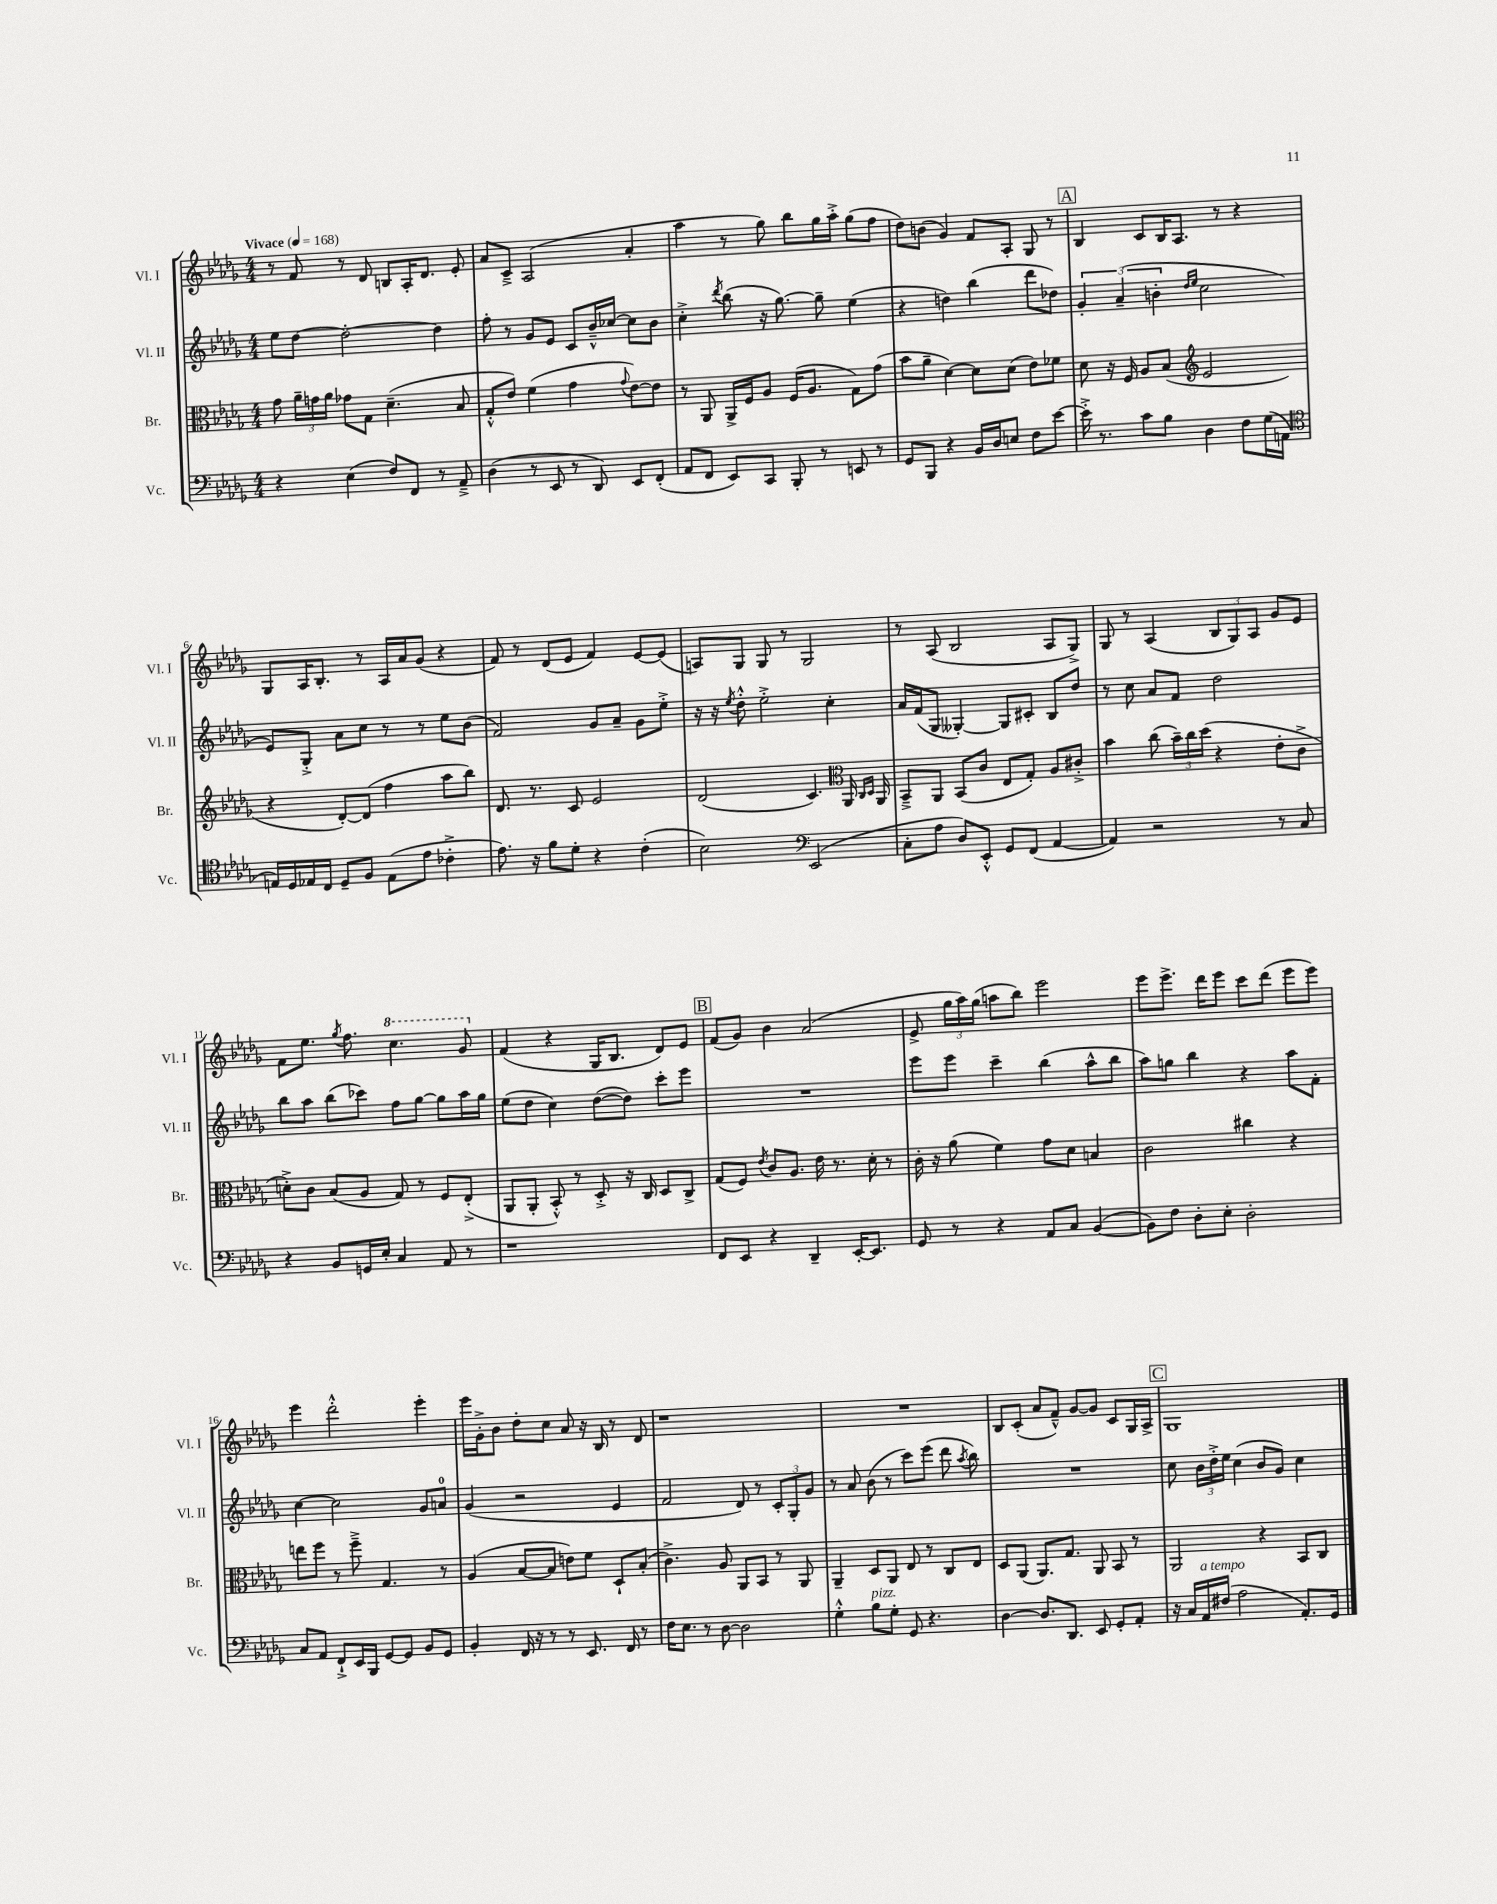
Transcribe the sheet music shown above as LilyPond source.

<<
\new StaffGroup <<
\new Staff = "s0" \with { instrumentName = "Vl. I" shortInstrumentName = "Vl. I" } {
    \clef treble \key des \major \numericTimeSignature \time 4/4 \tempo "Vivace" 4 = 168
    \autoBeamOff r8 f'8 r8 des'8 b8[ aes16-. des'8.] ees'8-. |
    aes'8[ c'8]---> aes2( aes'4-. |
    aes''4 r8 ges''8) bes''8[ ges''16 aes''16]-.-> ges''8[( f''8] |
    des''8[) b'8]( ges'4) f'8[ aes8]-. ges8 r8 |
    \mark \markup { \box "A" } bes4 c'8[ bes16 aes8.] r8 r4 |
    ges8[ aes16 bes8.]-. r8 aes16[ aes'16 ges'8]( r4 |
    f'8) r8 des'8[( ees'8] f'4) ees'8[~ ees'8]( |
    a8[) ges8] ges8 r8 ges2 |
    r8 aes8( bes2 aes8[ ges8]->) |
    ges8 r8 aes4( \tuplet 3/2 { bes8[ ges8) aes8] } ges'8[ ees'8] |
    f'8[ ees''8.] \acciaccatura { ges''8 } f''8. \ottava #1 c'''4. ges''8 \ottava #0 |
    f'4( r4 ges16[ bes8.] des'8[) ees'8] |
    \mark \markup { \box "B" } f'8[( ges'8]) bes'4 aes'2( |
    ees'8-> \tuplet 3/2 { ges''16[ aes''16) ges''16]( } a''8[ bes''8]) ees'''2 |
    ees'''8[ ees'''8.]-> des'''16[ ees'''8] c'''8[ des'''8]( ees'''8[ ees'''8]) |
    ees'''4 des'''2-.-^ ees'''4-. |
    ees'''16[ ges'16-.-> bes'8] des''8[-. c''8] aes'8 r16 bes16 r8 des'8 |
    r1 |
    R1 |
    bes8[ c'8]-.( aes'8[ f'8]---^) ges'8[~ ges'8] c'8[ ges16 aes16]-> |
    \mark \markup { \box "C" } ges1 \bar "|." |
}
\new Staff = "s1" \with { instrumentName = "Vl. II" shortInstrumentName = "Vl. II" } {
    \clef treble \key des \major \numericTimeSignature \time 4/4
    \autoBeamOff ees''8[ des''8]~ des''2~-. des''4 |
    f''8-. r8 ges'8[ ees'8] c'8[ bes'16---^ ces''16]~ ces''8[ bes'8] |
    c''4-.-> \acciaccatura { des'''8 } bes''8( r16 ges''8.~) ges''8-- ees''4( |
    r4 d''4) bes''4( des'''8[ des''8]) |
    \mark \markup { \box "A" } \tuplet 3/2 { ges'4-. aes'4--( b'4-. } \grace { des''16[ ees''16] } c''2 |
    ees'8[) ges8]-.-> aes'8[ c''8] r8 r8 ees''8[ bes'8]( |
    f'2) ges'8[ aes'8]-- ges'8[ ees''8]-.-> |
    r16 r16 \acciaccatura { ees''8 } des''8-.-^ ees''2-.-> c''4-. |
    aes'16[ f'16( ges8] geses4~-.) geses8[ cis'8]-. bes8[ des''8] |
    r8 c''8 aes'8[ f'8] des''2 |
    bes''8[ aes''8] bes''8[( ces'''8]) f''8[ ges''8]~ ges''8[ aes''16 ges''16] |
    ees''8[( des''8] c''4) des''8[~( des''8]) c'''8[-. ees'''8] |
    \mark \markup { \box "B" } R1 |
    ees'''8[ ees'''8] c'''4-- bes''4( aes''8[-^ bes''8] |
    aes''8[) g''8] bes''4 r4 aes''8[ f'8]-. |
    c''4~ c''2 ges'8[ a'8]-0 |
    ges'4( r2 ees'4 |
    f'2 des'8) r8 \tuplet 3/2 { c'8[-. ges8-. ges'8] } |
    r8 aes'8 bes'8( r8 c'''8[) ees'''8]( des'''8 \acciaccatura { aes''8 } bes''8) |
    R1 |
    \mark \markup { \box "C" } c''8 \tuplet 3/2 { bes'16[ des''16-.-> ees''16] } c''4( bes'8[ ges'8]) c''4 \bar "|." |
}
\new Staff = "s2" \with { instrumentName = "Br." shortInstrumentName = "Br." } {
    \clef alto \key des \major \numericTimeSignature \time 4/4
    \autoBeamOff ges'8 \tuplet 3/2 { aes'16[-- g'16 aes'16] } ges'8[ ges8] des'4.--( bes8 |
    ges8[-.-^ ees'8]) f'4( ges'4 \appoggiatura { ges'8 } ees'8[~) ees'8] |
    r8 aes,8 aes,16[-> f16 aes8] f16[( aes8.] ges8[) ges'8]( |
    bes'8[ aes'8]-- des'4~) des'8[ des'8]( ees'8[) fes'8] |
    \mark \markup { \box "A" } des'8 r16 f16 aes8[ bes8]( \clef treble ees'2 |
    r4 des'8[~-.) des'8]( f''4 aes''8[ bes''8]) |
    des'8. r8. c'8 ees'2 |
    des'2( c'4.) \clef alto aes,16 \grace { c16[ des16] } aes,16 |
    bes,8[---> aes,8] bes,8[( c'8] ees8[ ges8]-.) aes8[ cis'8]-.-> |
    bes'4 c''8( \tuplet 3/2 { bes'16[--) c''16 des''16]( } r4 ees'8[-. c'8]-> |
    d'8[-.->) c'8] bes8[( aes8] ges8) r8 f8[ ees8]-.->( |
    aes,8[ aes,8]-. bes,8-.-^) r8 des8-.-> r16 c16 des8[ c8]-> |
    \mark \markup { \box "B" } ges8[( f8]) \acciaccatura { ees'8 } c'8[ aes8.] ees'16 r8. des'16-. r8 |
    c'16-. r16 aes'8( f'4) ges'8[ des'8] b4 |
    c'2 cis''4 r4 |
    e''8[ f''8] r8 f''8---> ges4. r8 |
    aes4( bes8[~ bes8] e'8[) f'8] des8[-! bes8]-.( |
    c'4.->) aes8 aes,8[ bes,8] r8 aes,8 |
    aes,4-- des8[ aes,8] ees8 r8 c8[ ees8] |
    des8[ aes,8]( aes,8.[) ges8.] aes,8 bes,8 r8 |
    \mark \markup { \box "C" } aes,2 r4 bes,8[ c8] \bar "|." |
}
\new Staff = "s3" \with { instrumentName = "Vc." shortInstrumentName = "Vc." } {
    \clef bass \key des \major \numericTimeSignature \time 4/4
    \autoBeamOff r4 ees4( f8[) f,8] r8 aes,8---> |
    des4( r8 ees,8 r8 des,8) ees,8[ f,8]-.( |
    aes,8[ f,8] ees,8[) c,8] bes,,8-. r8 e,8 r8 |
    ges,8[ bes,,8] r4 bes,16[ des16 e8] f8[ ees'8]~ |
    \mark \markup { \box "A" } ees'16-.-> r8. c'8[ bes8] des4 f8[ ges16( a,16] |
    \clef tenor e16[) des16 ees16 c16] des8[-- f8] ees8[( ees'8] ces'4-.-> |
    ees'8.) r16 f'8[ des'8]-. r4 c'4-.( |
    bes2) \clef bass ees,2( |
    c8[-. aes8] des8[) ees,8]-.-^ ges,8[ f,8]( aes,4~ |
    aes,4) r2 r8 c8 |
    r4 bes,8[ g,16 ees16]-. c4 aes,8 r8 |
    r1 |
    \mark \markup { \box "B" } f,8[ ees,8] r4 des,4-- ees,16[~-. ees,8.] |
    ges,8 r8 r4 aes,8[ c8] bes,4~( |
    bes,8[) f8] des8[-. ees8]-. des2-. |
    c8[ aes,8] f,8[-!-> ees,16 bes,,16] ges,8[~ ges,8] bes,8[ ges,8] |
    bes,4-. f,16 r16 r8 r8 ees,8. f,16 r8 |
    f16[ ees8.] r8 des8~ des2 |
    ges4-.-^ bes8[^\markup { \italic "pizz." } ges8]-. ges,8 r4. |
    des4~ des8.[ des,8.] ees,8 ges,8[-. aes,8]-. |
    \mark \markup { \box "C" } r16 c16[ aes,16^\markup { \italic "a tempo" } fis16]( aes2 aes,8.[-.) ges,16] \bar "|." |
}
>>
>>
